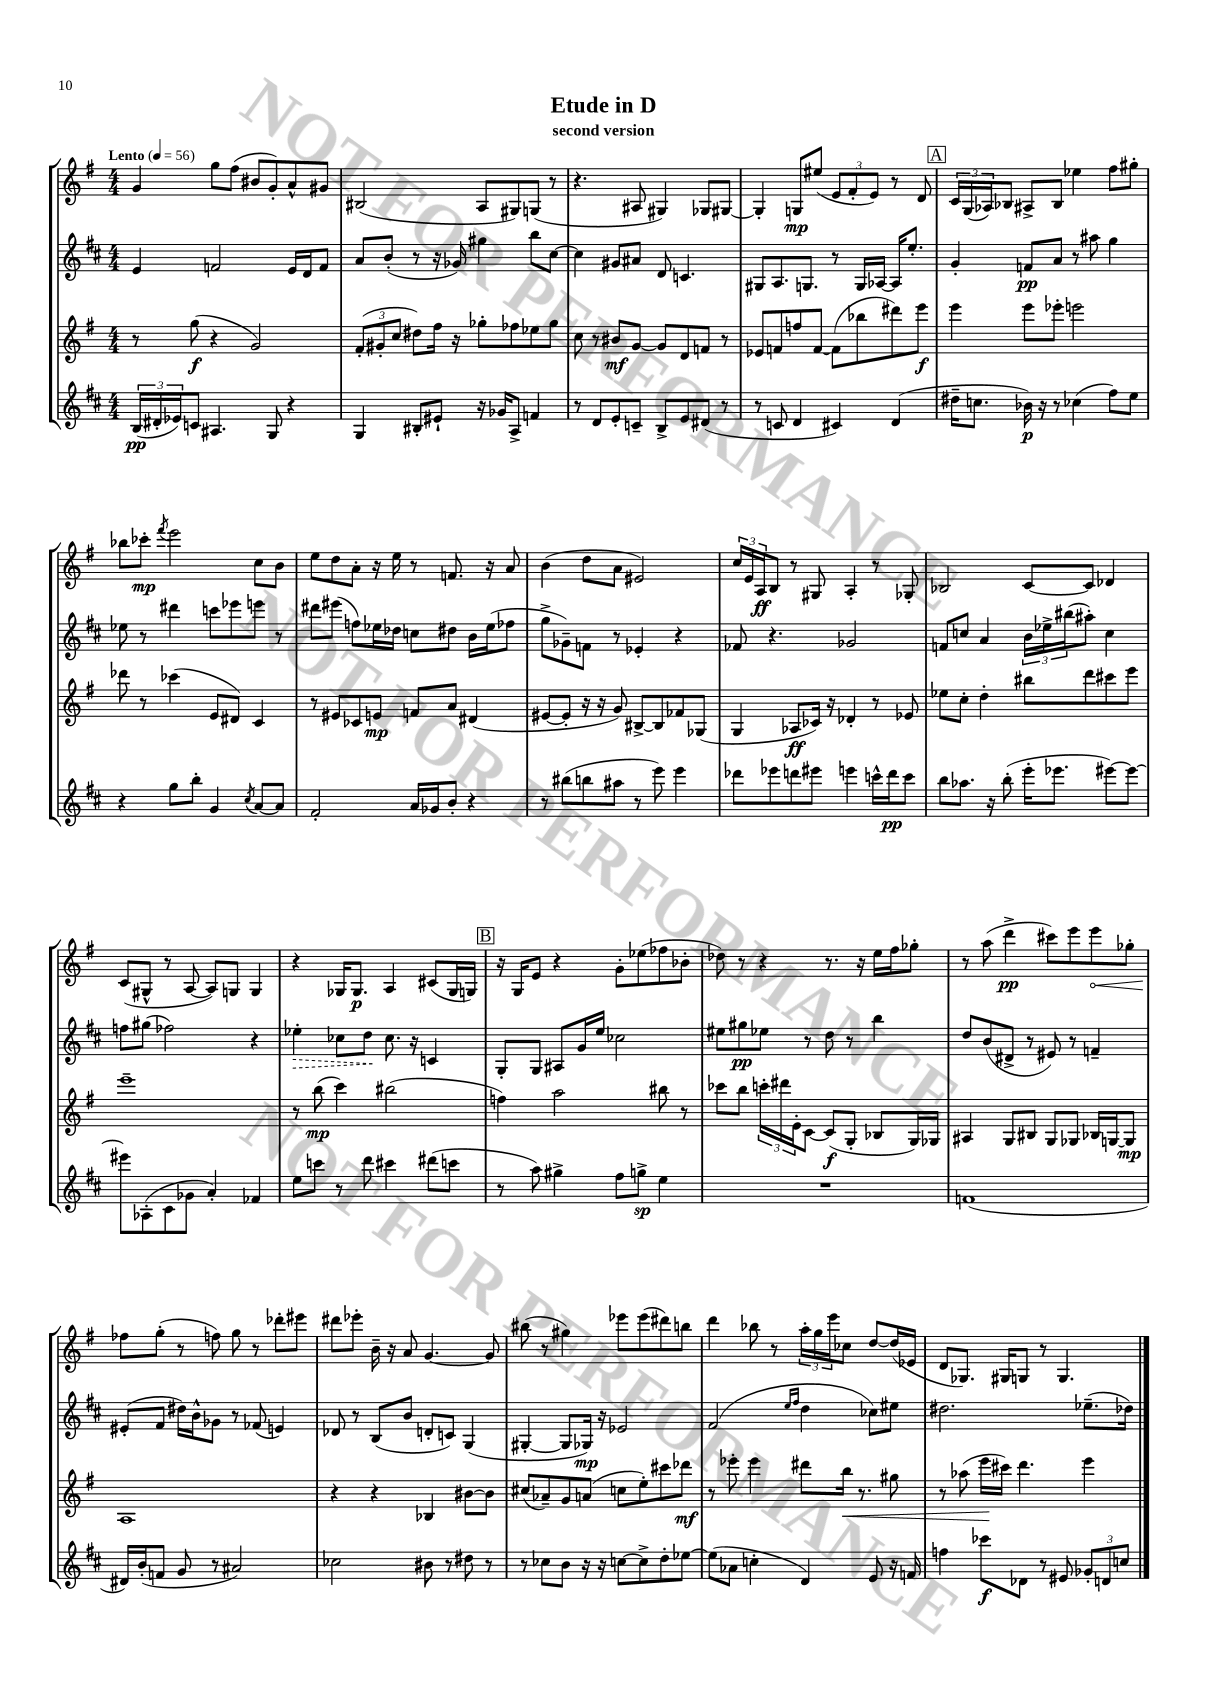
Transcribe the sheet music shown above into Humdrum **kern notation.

**kern	**kern	**kern	**kern
*staff4	*staff3	*staff2	*staff1
*clefG2	*clefG2	*clefG2	*clefG2
*k[f#c#]	*k[f#]	*k[f#c#]	*k[f#]
*M4/4	*M4/4	*M4/4	*M4/4
*MM56	*MM56	*MM56	*MM56
(24B	8r	4e	4g
24d#'	.	.	.
24e-)	.	.	.
8c	(8gg	.	.
4.A#	4r	2f	8gg
.	.	.	(8ff#
.	2g)	.	8b#
8G	.	.	8g')
4r	.	16e	8a^^
.	.	16d	.
.	.	8f	8g#
=	=	=	=
4G	(12f#'	8a	(2B#
.	12g#'	.	.
.	.	(8b'	.
.	12cc	.	.
8B#'	8dd#)	8r	.
8e#`	16ff#	16r	.
.	16r	16g-)	.
16r	8gg-'	4gg#	8A
16g-	.	.	.
8A^	8ff-	.	8G#)
4f	8ee-	8bb	(8G
.	8gg-	[8cc#	8r
=	=	=	=
8r	8cc	4cc#]	4.r
8d	8r	.	.
8e'	8b#	8g#	.
8c~	[8g	8a#	8A#
8B^	8g]	8d	4G#)
8e	8d	4.c	.
(8d#	8f	.	8G-
8r	8r	.	[8G#
=	=	=	=
8r	8e-	8G#	4G#']
8c	8f	8.A	.
4d	8ff	.	8G
.	.	8.G	.
.	[8f	.	(8ee#
4c#)	(8f]	8r	12e
.	.	.	12f#'
.	8bb-	16G	.
.	.	.	12e)
.	.	[16A-	.
(4d	8ddd#)	16A-]	8r
.	.	8.ee'	.
.	8eee	.	8d
=	=	=	=
16dd#~	4eee	4g'	24c
.	.	.	(24G
8.cc	.	.	.
.	.	.	24A-)
.	.	.	8B-
16b-)	8eee	8f	8A#^
16r	.	.	.
8r	8eee-'	8a	8B-
(4cc-	2eee	8r	4ee-
.	.	8aa#	.
8ff#)	.	4gg	8ff#
8ee	.	.	8gg#'
=	=	=	=
4r	8ddd-	8ee-	8bb-
.	8r	8r	8ccc-'
.	.	.	8qfff#
8gg	(4ccc-	4ddd#	2eee
8bb'	.	.	.
4g	8e	8ccc	.
.	8d#)	8eee-	.
8qcc#	.	.	.
[8a	4c	8eee	8cc
8a]	.	8r	8b
=	=	=	=
2f#'	8r	8ddd#	8ee
.	8e#	(8eee#	8dd
.	8c-	8ff)	8a'
.	8e	16ee-	16r
.	.	16dd-	16ee
16a	8f	8cc	8r
16g-	.	.	.
8b'	8a	8dd#	8.f
4r	(4d#	16b	.
.	.	(16ee-	16r
.	.	8ff-	8a
=	=	=	=
8r	[8e#	8gg^	(4b
(8bb#	8e#']	8g-~)	.
8bb	16r	8f	8dd
.	16r	.	.
8aa#	8g)	8r	8a
8r	[8B#^	4e-'	2e#)
8eee)	8B#]	.	.
4eee	8f-	4r	.
.	(8G-	.	.
=	=	=	=
8ddd-	4G	8f-	24cc
.	.	.	24e
.	.	.	24A
8eee-	.	4.r	8B
8ddd	8A-	.	8r
8eee#	16c-)	.	8G#
.	16r	.	.
4eee	4d-'	2g-	4A'
16ccc^^	8r	.	8r
16ddd	.	.	.
8ccc	8e-	.	8G-'
=	=	=	=
8bb	8ee-	8f	2B-
8.aa-	8cc'	8cc	.
.	4dd'	4a	.
16r	.	.	.
(8bb'	.	.	.
16eee'	8bb#	24b	[8c
.	.	24ee-^	.
8.eee-	.	.	.
.	.	(24bb#	.
.	8ddd	8aa#')	8c]
[8eee#)	8ccc#	4cc	4d-
8eee#_	8eee	.	.
=	=	=	=
8eee#]	1eee~	8ff	(8c
(8A-'	.	(8gg#	8G#^^
8c#	.	2ff-)	8r
8g-	.	.	[8A
4a')	.	.	8A])
.	.	.	8G
4f-	.	4r	4G
=	=	=	=
8ee	8r	4ee-'	4r
8ccc	(8bb	.	.
8r	4ccc)	8cc-	16G-
.	.	.	8.G-
8ddd	.	8dd	.
4ccc#	(2bb#	8.cc-	4A
.	.	16r	.
(8ddd#	.	4c	(8c#
8ccc	.	.	16G-
.	.	.	16G)
=	=	=	=
8r	4ff)	8G'	16r
.	.	.	16G
8aa)	.	8G	8e
4gg#^	2aa	8A#	4r
.	.	16g	.
.	.	16ee	.
8ff#	.	2cc-	8g'
8gg^	.	.	(8ee-
4ee	8bb#	.	8ff-
.	8r	.	8b-'
=	=	=	=
1r	8ccc-	8ee#	8dd-)
.	8bb	8gg#	8r
.	24ccc'	8ee-	4r
.	24ddd#	.	.
.	24e'	.	.
.	[8c	8r	.
.	(8c]	8dd	8.r
.	8G'	8r	.
.	.	.	16r
.	8B-	4bb	16ee
.	.	.	16ff#
.	16G)	.	8gg-'
.	16G-	.	.
=	=	=	=
(1f	4A#	8dd	8r
.	.	(8b	(8aa
.	8G	8d#^	4ddd^
.	8B#	8r	.
.	8G	8e#)	8ccc#)
.	8G-	8r	8eee
.	16B-	4f~	8eee
.	[16G	.	.
.	8G]	.	8gg-'
=	=	=	=
16d#)	1A	(8e#'	8ff-
(16b'	.	.	.
8f	.	8f#	(8gg'
8g	.	16dd#)	8r
.	.	16b^^	.
8r	.	8g-	8ff)
2a#)	.	8r	8gg
.	.	(8f-	8r
.	.	4e)	8ddd-'
.	.	.	8eee#
=	=	=	=
2cc-	4r	8d-	8ddd#
.	.	8r	8eee-'
.	4r	(8B	16b~
.	.	.	16r
.	.	8b	8a
8b#	4B-	8d'	[4.g
8r	.	8c)	.
8dd#	[8b#	(4G	.
8r	8b#]	.	8g]
=	=	=	=
8r	(8cc#	[4G#'	(8bb#
8cc-	8a-~)	.	8r
8b	8g	8G#]	4gg#)
16r	(8a	16G-)	.
16r	.	16r	.
[8cc	8cc	2e-	8eee-
8cc^]	8ee')	.	(8eee-
8dd'	8ccc#	.	8ddd#)
[8ee-	8ddd-	.	8bb
=	=	=	=
(8ee-]	8r	(2f#	4ddd
8a-	8eee-'	.	.
4cc'	4eee-	.	8bb-
.	.	.	8r
.	.	16qqee	.
.	.	16qqff#	.
4d)	8ddd#	4dd	24aa'
.	.	.	24gg
.	.	.	24eee
.	16bb	.	8cc-
.	8.r	.	.
8e	.	8cc-)	[8dd
16r	8gg#	8ee#	(16dd]
16f	.	.	16e-
=	=	=	=
4ff	8r	2.dd#	8d
.	(8aa-	.	8.G-)
8ccc-	16eee	.	.
.	16ccc#)	.	16G#
8d-	4.ddd	.	8G
8r	.	.	8r
8e#	.	.	4.G
12g-'	4eee	(8.ee-~	.
12d	.	.	.
12cc	.	.	.
.	.	16dd-)	.
==	==	==	==
*-	*-	*-	*-
